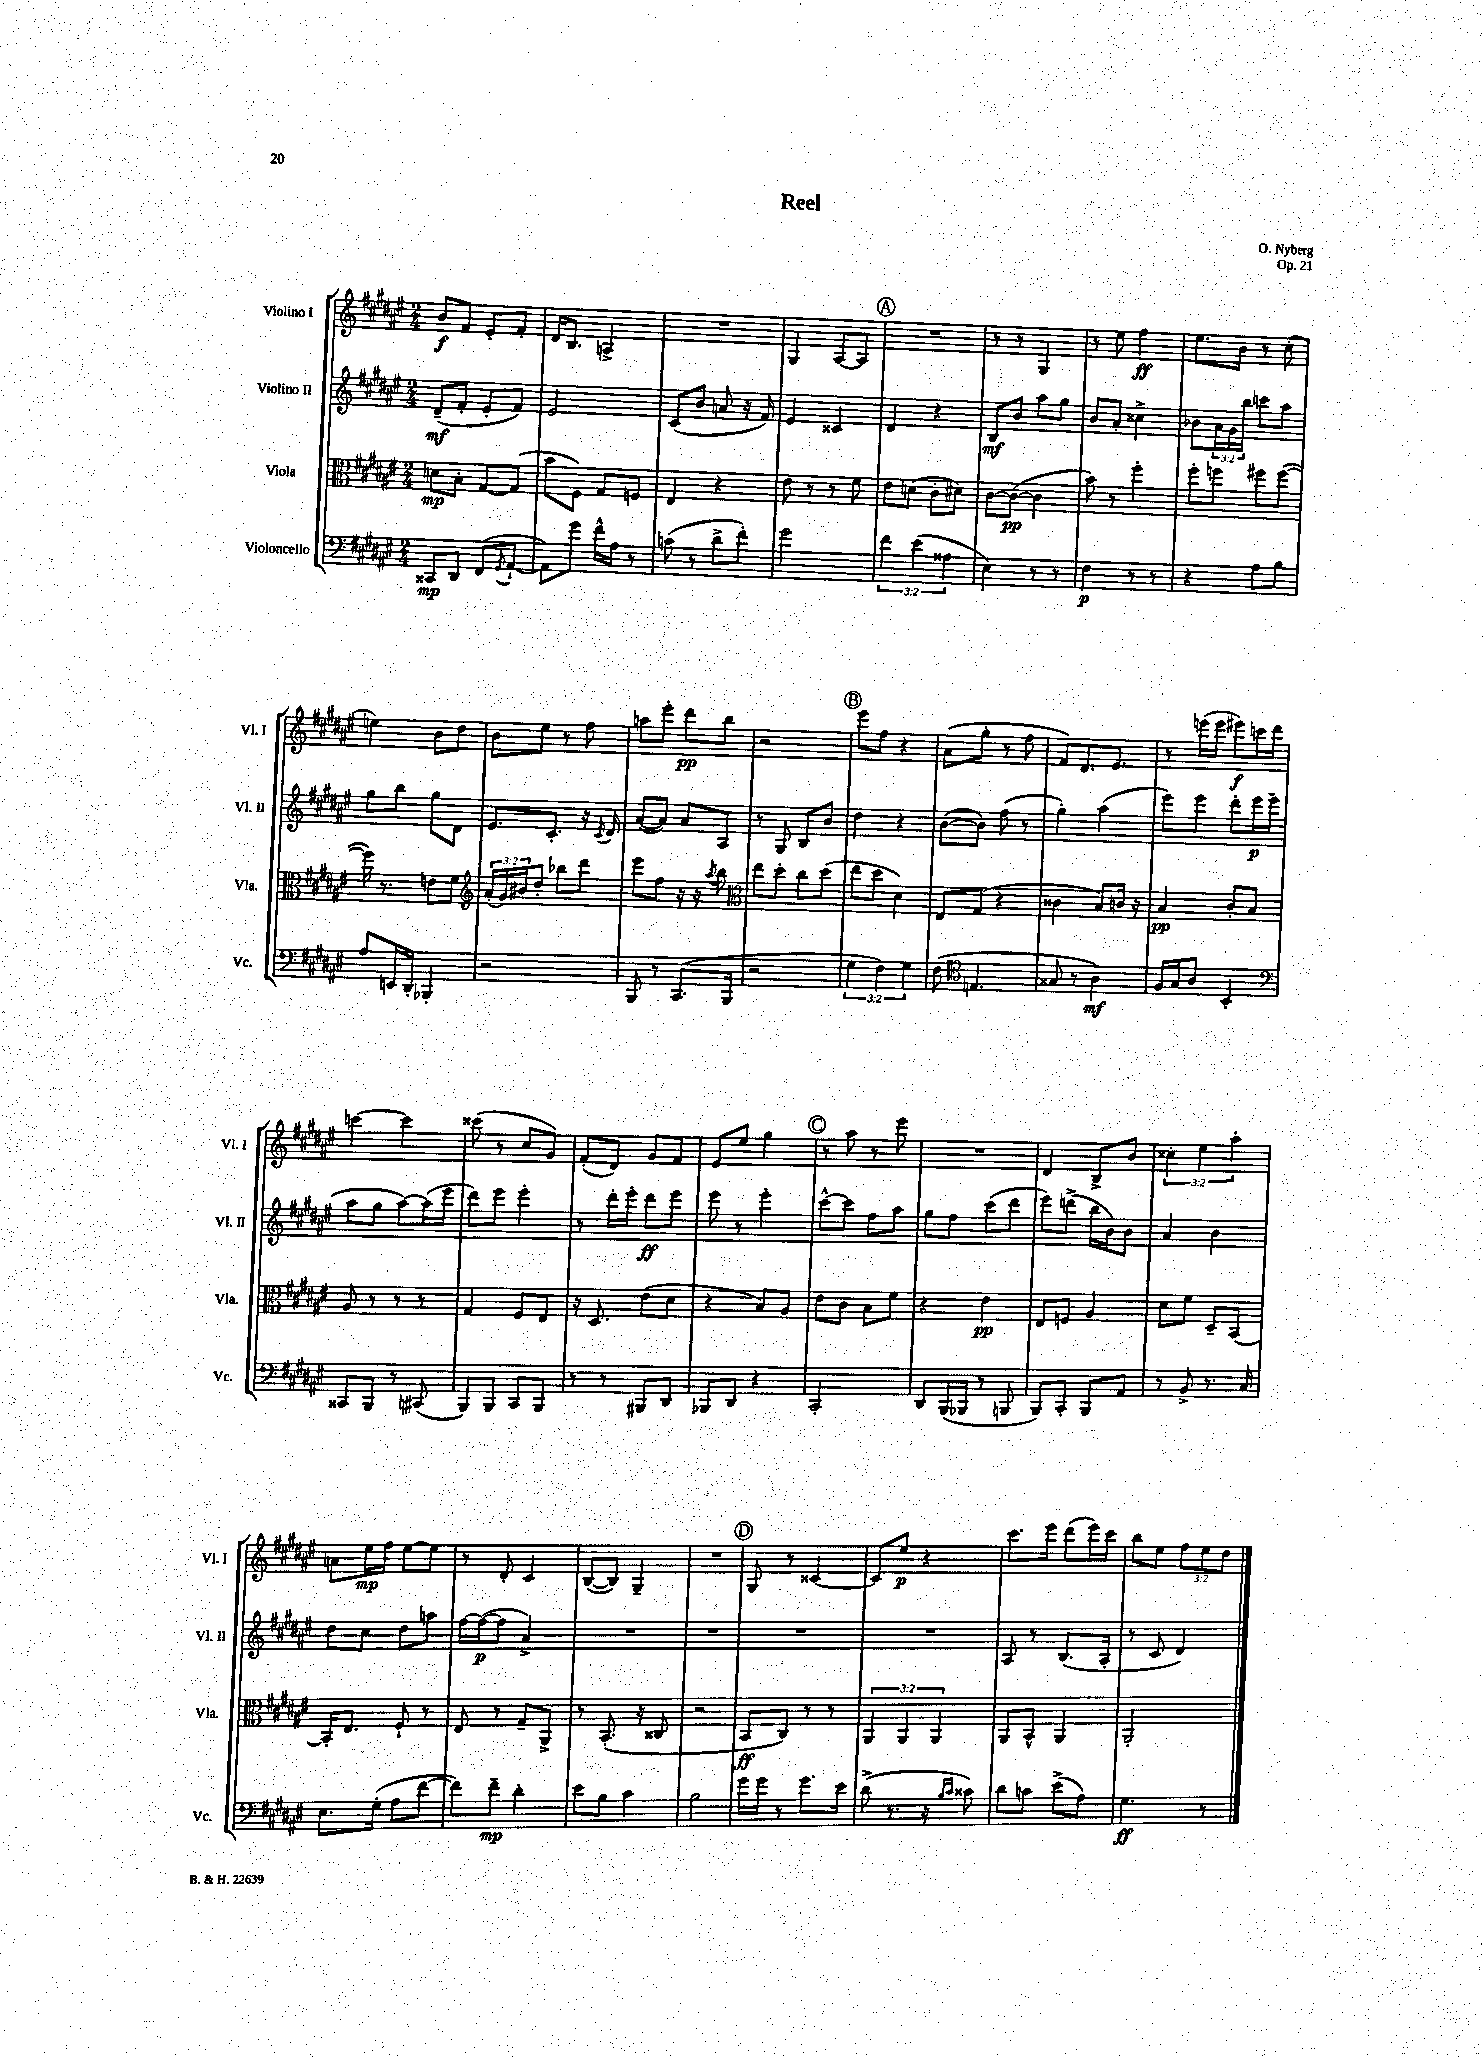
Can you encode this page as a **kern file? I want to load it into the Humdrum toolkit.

**kern	**dynam	**kern	**dynam	**kern	**dynam	**kern	**dynam
*part4	*part4	*part3	*part3	*part2	*part2	*part1	*part1
*staff4	*staff4	*staff3	*staff3	*staff2	*staff2	*staff1	*staff1
*I"Violoncello	*	*I"Viola	*	*I"Violino II	*	*I"Violino I	*
*I'Vc.	*	*I'Vla.	*	*I'Vl. II	*	*I'Vl. I	*
*clefF4	*	*clefC3	*	*clefG2	*	*clefG2	*
*k[f#c#g#d#a#e#]	*	*k[f#c#g#d#a#e#]	*	*k[f#c#g#d#a#e#]	*	*k[f#c#g#d#a#e#]	*
*M2/4	*	*M2/4	*	*M2/4	*	*M2/4	*
=1	=1	=1	=1	=1	=1	=1	=1
8CC##X/L	mp	8dn\L	mp	(8d#~/L	mf	8b/L	f
8DD#/J	.	8B'\J	.	8f#'/J	.	8f#/J	.
(8FF#/L	.	[8G#/L	.	8e#'/L	.	8e#'/L	.
8qGG#/	.	.	.	.	.	.	.
[8AA#`/J	.	(8G#/J]	.	8f#/J)	.	8f#'/J	.
=2	=2	=2	=2	=2	=2	=2	=2
8AA#\L])	.	8b\L	.	2e#/	.	16d#/KL	.
.	.	.	.	.	.	8.B/J	.
8g#\J	.	8F#\J)	.	.	.	.	.
16f#^^\LL	.	8G#/L	.	.	.	4An^/	.
16A#\JJ	.	.	.	.	.	.	.
8r	.	8Fn/J	.	.	.	.	.
=3	=3	=3	=3	=3	=3	=3	=3
(8cn\	.	4E#/	.	(8c#/L	.	2r	.
8r	.	.	.	8b/J	.	.	.
8d#^\L	.	4r	.	8an/	.	.	.
8f#'\J)	.	.	.	16r	.	.	.
.	.	.	.	16f#/)	.	.	.
=4	=4	=4	=4	=4	=4	=4	=4
2g#\	.	8e#\	.	4e#/	.	4G#/	.
.	.	8r	.	.	.	.	.
.	.	8r	.	4c##X/	.	[8A#/L	.
.	.	8f#\	.	.	.	8A#/J]	.
!!LO:REH:place=s1:t=A
=5	=5	=5	=5	=5	=5	=5	=5
6f#\	.	8e#\L	.	4d#/	.	2r	.
.	.	(8dn\J	.	.	.	.	.
(6e#\	.	.	.	.	.	.	.
.	.	8c#'\L	.	4r	.	.	.
6A##X\	.	.	.	.	.	.	.
.	.	8d#X\J)	.	.	.	.	.
=6	=6	=6	=6	=6	=6	=6	=6
4E#\)	.	[8c#\L	.	8B/L	mf	8r	.
.	.	(8c#\J_	pp	8b/J	.	8r	.
8r	.	4c#\]	.	8aa#\L	.	4G#/	.
8r	.	.	.	8gg#\J	.	.	.
=7	=7	=7	=7	=7	=7	=7	=7
4F#\	p	8b\)	.	8b/L	.	8r	.
.	.	8r	.	8a#'/J	.	8ee#\	.
8r	.	4ff#'\	.	4cc##X^\	.	4ff#\	ff
8r	.	.	.	.	.	.	.
=8	=8	=8	=8	=8	=8	=8	=8
4r	.	8ff#'\L	.	8b-X\L	.	8.ee#\L	.
.	.	8ffn\J	.	24a#\L	.	.	.
.	.	.	.	24g#\	.	.	.
.	.	.	.	.	.	16b\Jk	.
.	.	.	.	24bb\JJ	.	.	.
8A#\L	.	8ff#X\L	.	8cccn\L	.	8r	.
8B\J	.	([8ff#\J	.	8aa#\J	.	(8cc#'\	.
!!LO:LB:g=z
=9	=9	=9	=9	=9	=9	=9	=9
8A#/L	.	16ff#\])	.	8gg#\L	.	4een\)	.
.	.	8.r	.	.	.	.	.
16EEn/L	.	.	.	8bb\J	.	.	.
16DD#'/JJ	.	.	.	.	.	.	.
4BBB-X'/	.	8en\L	.	8gg#\L	.	8b\L	.
.	.	8f#\J	.	8d#\J	.	8dd#\J	.
=10	=10	=10	=10	=10	=10	=10	=10
*	*	*clefG2	*	*	*	*	*
2r	.	(24a#'/LL	.	8.e#/L	.	8b\L	.
.	.	24g#/)	.	.	.	.	.
.	.	24b#X/J	.	.	.	.	.
.	.	8dd#'/J	.	.	.	8ee#\J	.
.	.	.	.	8.c#'/J	.	.	.
.	.	8bb-X\L	.	.	.	8r	.
.	.	8ddd#\J	.	16r	.	8ff#\	.
.	.	.	.	8qc#/	.	.	.
.	.	.	.	16d#/	.	.	.
=11	=11	=11	=11	=11	=11	=11	=11
8BBB/	.	8eee#\L	.	([8a#/L	.	8aan\L	.
8r	.	8ff#\J	.	8a#/J])	.	8eee#'\J	.
(8.CC#/L	.	16r	.	8a#/L	.	8ddd#\L	pp
.	.	16r	.	.	.	.	.
.	.	8qaa#/	.	.	.	.	.
.	.	8bb\	.	8A#/J	.	8bb\J	.
16BBB/Jk	.	.	.	.	.	.	.
=12	=12	=12	=12	=12	=12	=12	=12
*	*	*clefC3	*	*	*	*	*
2r	.	8ee#\L	.	8r	.	2r	.
.	.	8dd#'\J	.	8G#/	.	.	.
.	.	8cc#\L	.	8B/L	.	.	.
.	.	(8dd#\J	.	8b/J	.	.	.
!!LO:REH:place=s1:t=B
=13	=13	=13	=13	=13	=13	=13	=13
6G#\	.	8ee#\L	.	4dd#\	.	8eee#\L	.
.	.	8dd#\J	.	.	.	8ff#\J	.
6F#\)	.	.	.	.	.	.	.
.	.	4d#\)	.	4r	.	4r	.
6G#\	.	.	.	.	.	.	.
=14	=14	=14	=14	=14	=14	=14	=14
(8F#\	.	8E#/L	.	([8b\L	.	(8a#\L	.
*clefC4	*	*	*	*	*	*	*
4.En/	.	(8G#/J	.	8b\J])	.	8gg#'\J	.
.	.	4r	.	(8ff#\	.	8r	.
.	.	.	.	8r	.	8ff#\	.
=15	=15	=15	=15	=15	=15	=15	=15
8G##X/	.	4c##X\	.	4gg#'\)	.	8f#/L)	.
8r	.	.	.	.	.	8.d#/	.
4A#\)	mf	8B/L)	.	(4aa#\	.	.	.
.	.	.	.	.	.	8.e#/J	.
.	.	16cn/Jk	.	.	.	.	.
.	.	16r	.	.	.	.	.
=16	=16	=16	=16	=16	=16	=16	=16
16F#/LL	.	4B/	pp	8eee#\L)	.	8r	.
16G#/J	.	.	.	.	.	.	.
8A#/J	.	.	.	8eee#\J	.	(16eeen\LL	.
.	.	.	.	.	.	16eee\JJ	.
4BB'/	.	8c#'/L	.	8ddd#'\L	.	8eee#X\L)	f
.	.	8B/J	.	16eee#\L	p	16cccn\L	.
.	.	.	.	(16eee#\JJ	.	16ddd#\JJ	.
!!LO:LB:g=z
=17	=17	=17	=17	=17	=17	=17	=17
*clefF4	*	*	*	*	*	*	*
8CC##X/L	.	8A#/	.	8aa#\L	.	[4cccn\	.
8BBB/J	.	8r	.	8gg#\J	.	.	.
8r	.	8r	.	[8aa#\L)	.	4ccc\]	.
(8CC#X/	.	8r	.	(16aa#\L]	.	.	.
.	.	.	.	16eee#\JJ	.	.	.
=18	=18	=18	=18	=18	=18	=18	=18
8BBB/L)	.	4G#/	.	8ddd#\L)	.	(8ccc##X\	.
8BBB/J	.	.	.	8eee#\J	.	8r	.
8CC#/L	.	8F#/L	.	4eee#'\	.	8cc#/L	.
8BBB/J	.	8E#/J	.	.	.	8g#/J)	.
=19	=19	=19	=19	=19	=19	=19	=19
8r	.	16r	.	8r	.	(8f#'/L	.
.	.	8.D#/	.	.	.	.	.
8r	.	.	.	16ddd#'\LL	.	8d#/J)	.
.	.	.	.	16eee#'\JJ	.	.	.
8BBB#X/L	.	(8e#\L	.	8ddd#\L	ff	8g#/L	.
8DD#/J	.	8d#\J	.	8eee#\J	.	8f#/J	.
=20	=20	=20	=20	=20	=20	=20	=20
8BBB-X/L	.	4r	.	8eee#\	.	8e#/L	.
8DD#/J	.	.	.	8r	.	8ee#/J	.
4r	.	8B/L)	.	4eee#'\	.	4gg#\	.
.	.	8A#/J	.	.	.	.	.
!!LO:REH:place=s1:t=C
=21	=21	=21	=21	=21	=21	=21	=21
2CC#'/	.	8e#\L	.	[8ccc#^^\L	.	8r	.
.	.	8c#\J	.	8ccc#\J]	.	8aa#\	.
.	.	8B\L	.	8ff#\L	.	8r	.
.	.	8f#\J	.	8aa#\J	.	8eee#\	.
=22	=22	=22	=22	=22	=22	=22	=22
8DD#/L	.	4r	.	8gg#\L	.	2r	.
(16BBB/L	.	.	.	8ff#\J	.	.	.
16BBB-X/JJ	.	.	.	.	.	.	.
8r	.	4e#\	pp	(8ccc#\L	.	.	.
8BBBn/	.	.	.	8ddd#\J	.	.	.
=23	=23	=23	=23	=23	=23	=23	=23
8BBB/L)	.	8E#/L	.	8eee#\L)	.	4d#/	.
8CC#'/J	.	8Fn/J	.	(8dddn^\J	.	.	.
8BBB/L	.	4A#/	.	16bb\LL	.	8B^/L	.
.	.	.	.	16b\J)	.	.	.
8AA#/J	.	.	.	8b\J	.	8b/J	.
=24	=24	=24	=24	=24	=24	=24	=24
8r	.	8d#\L	.	4a#/	.	6cc##X'\	.
8BB^/	.	8f#\J	.	.	.	.	.
.	.	.	.	.	.	6ee#\	.
8.r	.	8D#~/L	.	4b\	.	.	.
.	.	.	.	.	.	6aa#'\	.
.	.	[8BB/J	.	.	.	.	.
16C#/	.	.	.	.	.	.	.
!!LO:LB:g=z
=25	=25	=25	=25	=25	=25	=25	=25
8.E#\L	.	16BB'/KL]	.	8dd#\L	.	8an\L	.
.	.	8.E#/J	.	.	.	.	.
.	.	.	.	8cc#\J	.	16ee#\L	mp
(16G#'\Jk	.	.	.	.	.	16ff#\JJ	.
8A#\L	.	8F#`/	.	8dd#\L	.	[8ee#\L	.
[8f#\J	.	8r	.	8aan\J	.	8ee#\J]	.
=26	=26	=26	=26	=26	=26	=26	=26
8f#\L])	.	8E#/	.	[16ff#\LL	.	8r	.
.	.	.	.	(16ff#\J_	p	.	.
8f#~\J	mp	8r	.	8ff#\J]	.	8d#'/	.
4d#'\	.	8G#~/L	.	4a#^/)	.	4c#/	.
.	.	8AA#^/J	.	.	.	.	.
=27	=27	=27	=27	=27	=27	=27	=27
8e#\L	.	8r	.	2r	.	([8B/L	.
8B\J	.	(8.BB'/	.	.	.	8B/J])	.
4c#\	.	.	.	.	.	4G#~/	.
.	.	16r	.	.	.	.	.
.	.	8C##X/	.	.	.	.	.
=28	=28	=28	=28	=28	=28	=28	=28
2B\	.	2r	.	2r	.	2r	.
!!LO:REH:place=s1:t=D
=29	=29	=29	=29	=29	=29	=29	=29
16g#\LL	.	8BB/L	ff	2r	.	8G#/	.
16g#\JJ	.	.	.	.	.	.	.
8r	.	8C#/J)	.	.	.	8r	.
8.g#\L	.	8r	.	.	.	[4c##X/	.
.	.	8r	.	.	.	.	.
16e#\Jk	.	.	.	.	.	.	.
=30	=30	=30	=30	=30	=30	=30	=30
(8d#^\	.	6AA#/	.	2r	.	8c##/L]	.
8.r	.	.	.	.	.	8ee#/J	p
.	.	6AA#/	.	.	.	.	.
.	.	.	.	.	.	4r	.
16r	.	.	.	.	.	.	.
.	.	6AA#/	.	.	.	.	.
16qqB/LL	.	.	.	.	.	.	.
16qqc#/JJ	.	.	.	.	.	.	.
8c##X\)	.	.	.	.	.	.	.
=31	=31	=31	=31	=31	=31	=31	=31
8d#\L	.	8AA#/L	.	8A#/	.	8.ccc#\L	.
8cn\J	.	8BB^^/J	.	8r	.	.	.
.	.	.	.	.	.	16eee#\Jk	.
(8e#^\L	.	4AA#/	.	(8.B/L	.	(8ddd#\L	.
8A#\J)	.	.	.	.	.	16eee#\L)	.
.	.	.	.	16A#'/Jk	.	16ccc#\JJ	.
=32	=32	=32	=32	=32	=32	=32	=32
4.G#\	ff	2AA#'/	.	8r	.	8bb\L	.
.	.	.	.	8c#/	.	8ee#\J	.
.	.	.	.	4d#/)	.	12ff#\L	.
.	.	.	.	.	.	12ee#\	.
8r	.	.	.	.	.	.	.
.	.	.	.	.	.	12dd#\J	.
==	==	==	==	==	==	==	==
*-	*-	*-	*-	*-	*-	*-	*-
